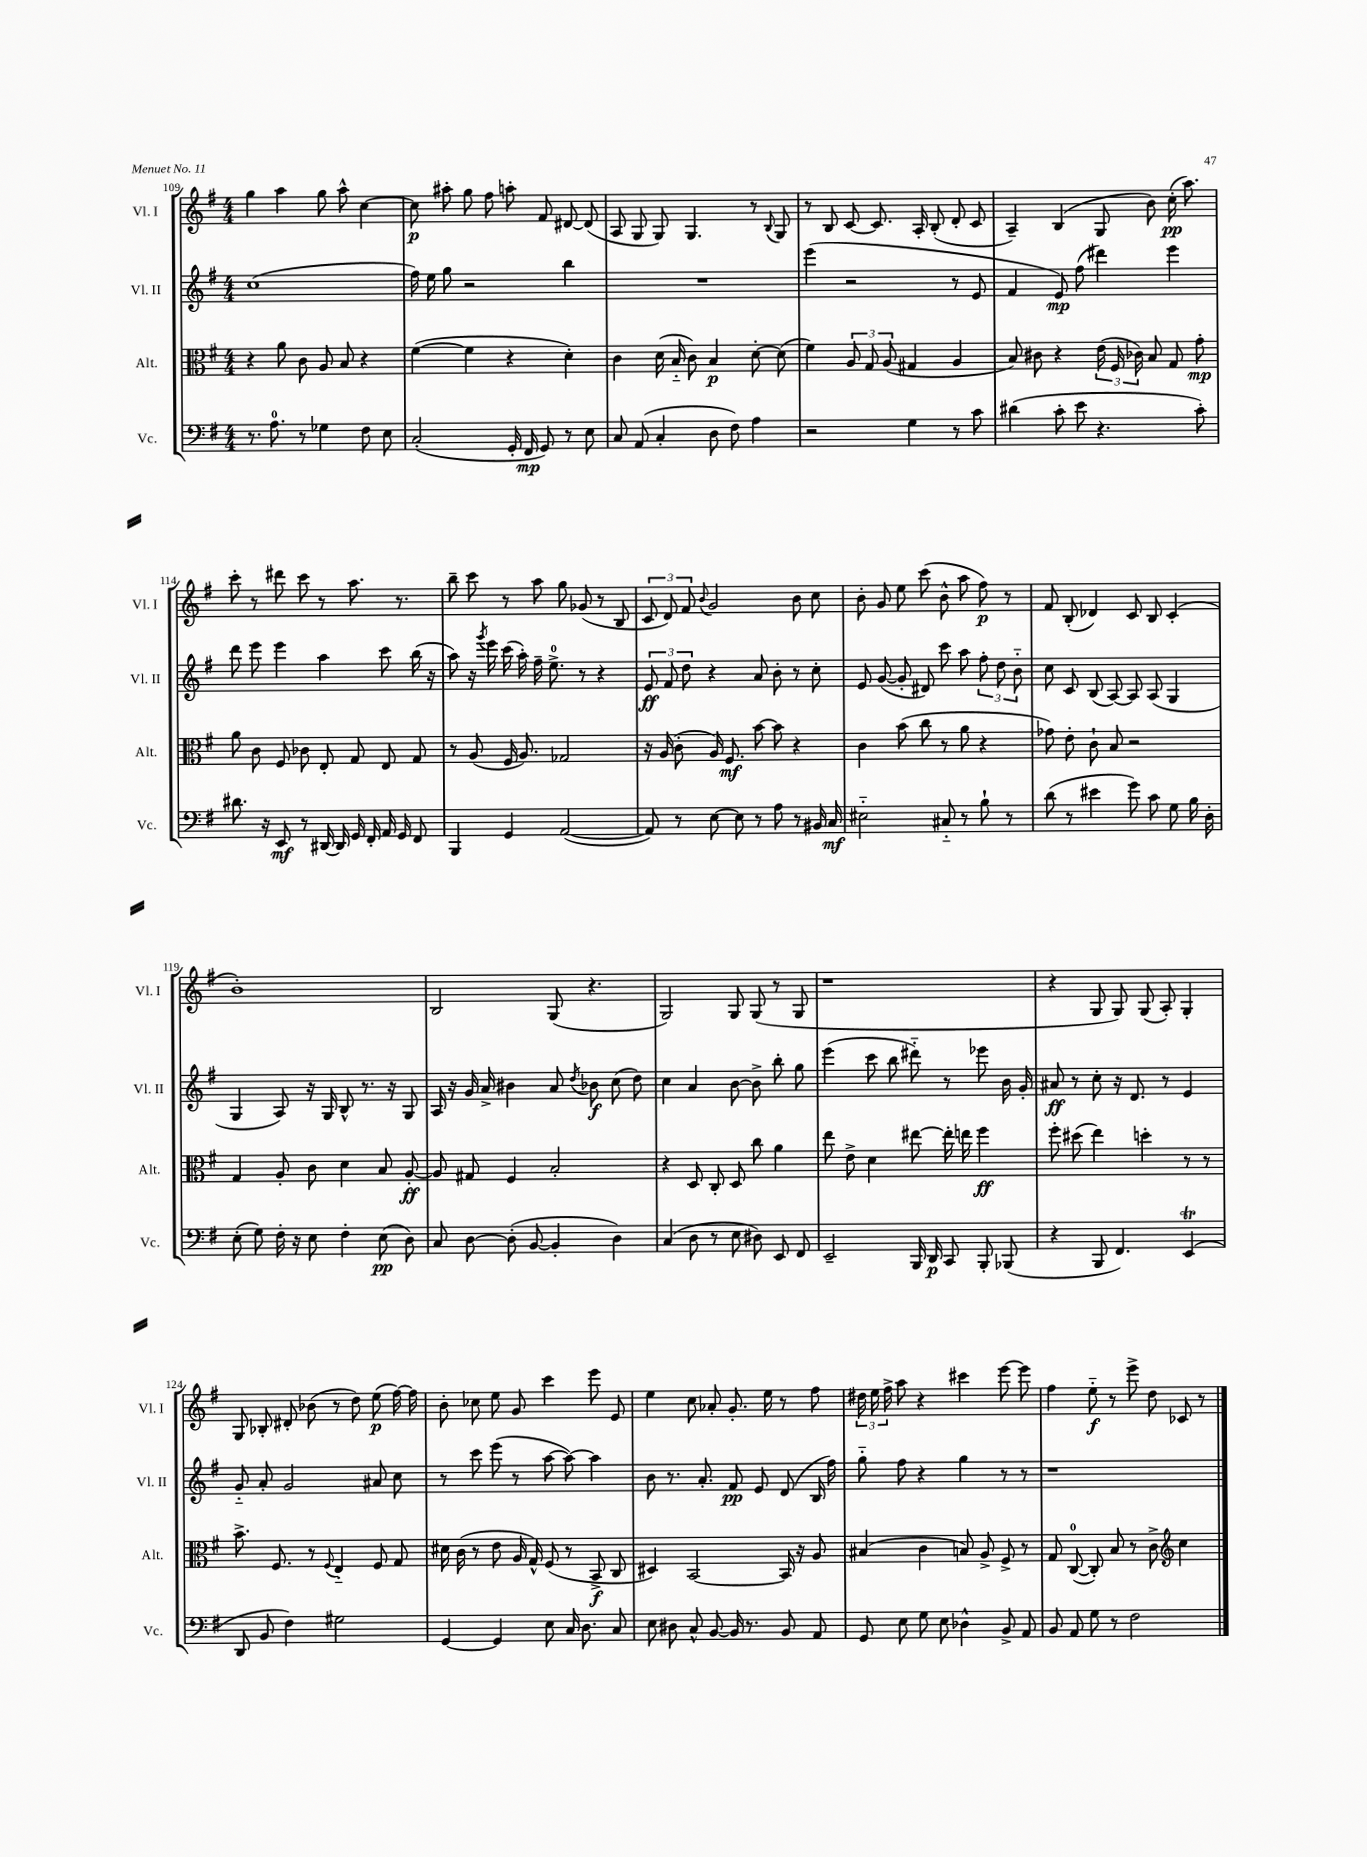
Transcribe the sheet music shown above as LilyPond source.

<<
\new StaffGroup <<
\new Staff = "s0" \with { instrumentName = "Vl. I" shortInstrumentName = "Vl. I" } {
    \clef treble \key g \major \numericTimeSignature \time 4/4
    \autoBeamOff g''4 a''4 g''8 a''8-^ c''4~ |
    c''8\p ais''8-. g''8 fis''8 a''8-. fis'8 dis'8~ dis'8( |
    a8 g8 g8) g4. r8 \appoggiatura { b8 } g8 |
    r8 b8 c'8~ c'8. a16-. b8-.( d'8-. c'8 |
    a4--) b4( g8 b'8) c''16-.\pp( a''8.) |
    c'''8-. r8 dis'''8 c'''8 r8 a''8. r8. |
    b''8-- c'''8 r8 a''8 g''8 ges'8( r8 b8 |
    \tuplet 3/2 { c'8 d'8) fis'8 } \appoggiatura { b'8 } g'2 b'8 c''8 |
    b'8-. g'8 e''8 c'''8( b'8-^ a''8 fis''8\p) r8 |
    fis'8 b8-.( des'4) c'8 b8 c'4-.( |
    b'1-.) |
    b2 g8( r4. |
    g2) g8 g8( r8 g8 |
    r1 |
    r4 g8 g8) g8( a8-.) g4-. |
    g8 bes8-. dis'8-. bes'8( r8 d''8) e''8\p( fis''16~) fis''16 |
    b'8-. ces''8 e''8 g'8 c'''4 e'''8 e'8 |
    e''4 c''8 aes'8-. g'8.-. e''16 r8 fis''8 |
    \tuplet 3/2 { dis''16 e''16 fis''16-> } a''8 r4 cis'''4 e'''8~ e'''8 |
    fis''4 e''8-_\f r8 e'''8-> d''8 ces'8 r8 \bar "|." |
}
\new Staff = "s1" \with { instrumentName = "Vl. II" shortInstrumentName = "Vl. II" } {
    \clef treble \key g \major \numericTimeSignature \time 4/4
    \autoBeamOff c''1( |
    fis''16) e''16 g''8 r2 b''4 |
    R1 |
    e'''4( r2 r8 e'8 |
    fis'4 e'8\mp) fis''8( dis'''4) e'''4 |
    d'''8 e'''8 e'''4 a''4 c'''8 b''16( r16 |
    a''8) r16 \acciaccatura { g'''8 } e'''16 c'''16( a''16-.) fis''16-- e''8.-0-> r8 r4 |
    \tuplet 3/2 { e'8\ff fis'8 d''8 } r4 a'8 b'8-. r8 c''8-. |
    e'8 g'8~( g'8-. dis'8) c'''8 a''8 \tuplet 3/2 { fis''8-. d''8 b'8-_ } |
    c''8 c'8 b8( a8~) a8 a8( g4 |
    g4 a8) r16 g16 b8-^ r8. r16 g8 |
    a16 r16 g'16 a'16-> bis'4 a'8 \acciaccatura { d''8 } bes'8\f c''8( d''8) |
    c''4 a'4 b'8~ b'8-> b''8-. g''8 |
    e'''4( c'''8 b''8 dis'''8-_) r8 ees'''8 b'16 g'16-. |
    ais'8\ff r8 c''8-. r16 d'8. r8 e'4 |
    g'8-_ a'8-. g'2 ais'8 c''8 |
    r8 c'''8 e'''8( r8 a''8~ a''8~) a''4 |
    b'8 r8. a'8.-. fis'8\pp e'8 d'8( b16 fis''16) |
    g''8-_ fis''8 r4 g''4 r8 r8 |
    r1 \bar "|." |
}
\new Staff = "s2" \with { instrumentName = "Alt." shortInstrumentName = "Alt." } {
    \clef alto \key g \major \numericTimeSignature \time 4/4
    \autoBeamOff r4 a'8 c'8 a8 b8 r4 |
    fis'4~( fis'4 r4 d'4-.) |
    c'4 d'16( b16-_ c'8) b4\p d'8~-. d'8( |
    fis'4) \tuplet 3/2 { a8 g8 a8( } gis4 a4 |
    b8) cis'8 r4 \tuplet 3/2 { e'16( fis16 ces'16) } b8 g8 g'8-.\mp |
    a'8 c'8 fis8 ces'8 e8-. g8 e8 g8 |
    r8 a8( fis16 a8.) ges2 |
    r16 a16( c'8-. a16) fis8.\mf b'8~ b'8 r4 |
    c'4 b'8( c''8 r8 a'8 r4 |
    ges'8) e'8-. c'8-! b8 r2 |
    g4 a8-. c'8 d'4 b8 a8~-.\ff |
    a8 gis8 fis4 b2-. |
    r4 d8 c8-. d8 c''8 a'4 |
    e''8 e'8-> d'4 eis''8~ eis''16-. e''16 fis''4\ff |
    fis''8-. dis''8( e''4) d''4-. r8 r8 |
    b'8.-> fis8. r8 \appoggiatura { fis8 } e4-_ fis8 g8 |
    dis'16 c'16( r8 e'8 a16 g16-^) fis8( r8 b,8->\f c8 |
    dis4) b,2~ b,16 r16 a8 |
    bis4( c'4 b8) a8-> fis8-> r8 |
    g8 c8-0~( c8-.) b8 r8 c'8-> \clef treble c''4 \bar "|." |
}
\new Staff = "s3" \with { instrumentName = "Vc." shortInstrumentName = "Vc." } {
    \clef bass \key g \major \numericTimeSignature \time 4/4
    \autoBeamOff r8. a8.-0 r8 ges4 fis8 e8 |
    c2-.( g,16-. fis,16\mp g,8) r8 e8 |
    c8 a,8( c4-. d8 fis8) a4 |
    r2 g4 r8 c'8 |
    dis'4( c'8-. e'8 r4. c'8-.) |
    dis'8. r16 e,8\mf r8 dis,16~ dis,16 g,16 fis,16-. a,16 g,16 fis,8 |
    b,,4 g,4 a,2~( |
    a,8) r8 e8~ e8 r8 a8 r8 bis,16 c16\mf |
    eis2-_ cis8-_ r8 b8-! r8 |
    d'8( r8 eis'4 g'8) c'8 g8 b16 d16-. |
    e8-.( g8) fis16-. r16 e8 fis4-. e8\pp( d8) |
    c8 d8~ d8-.( b,8~ b,4-. d4) |
    c4( d8 r8 e8 dis8) e,8 fis,8 |
    e,2-- b,,16 d,16\p c,8 b,,8-. bes,,8( |
    r4 b,,8 fis,4.) e,4\trill( |
    d,8 b,8 fis4) gis2 |
    g,4~ g,4 e8 c16 d8. c8 |
    e8 dis8 c8-^ b,8~ b,16 r8. b,8 a,8 |
    g,8 e8 g8 e8 des4-^ b,8-> a,8 |
    b,8 a,8 g8 r8 fis2 \bar "|." |
}
>>
>>
\layout { \context { \Score currentBarNumber = #109 } }
